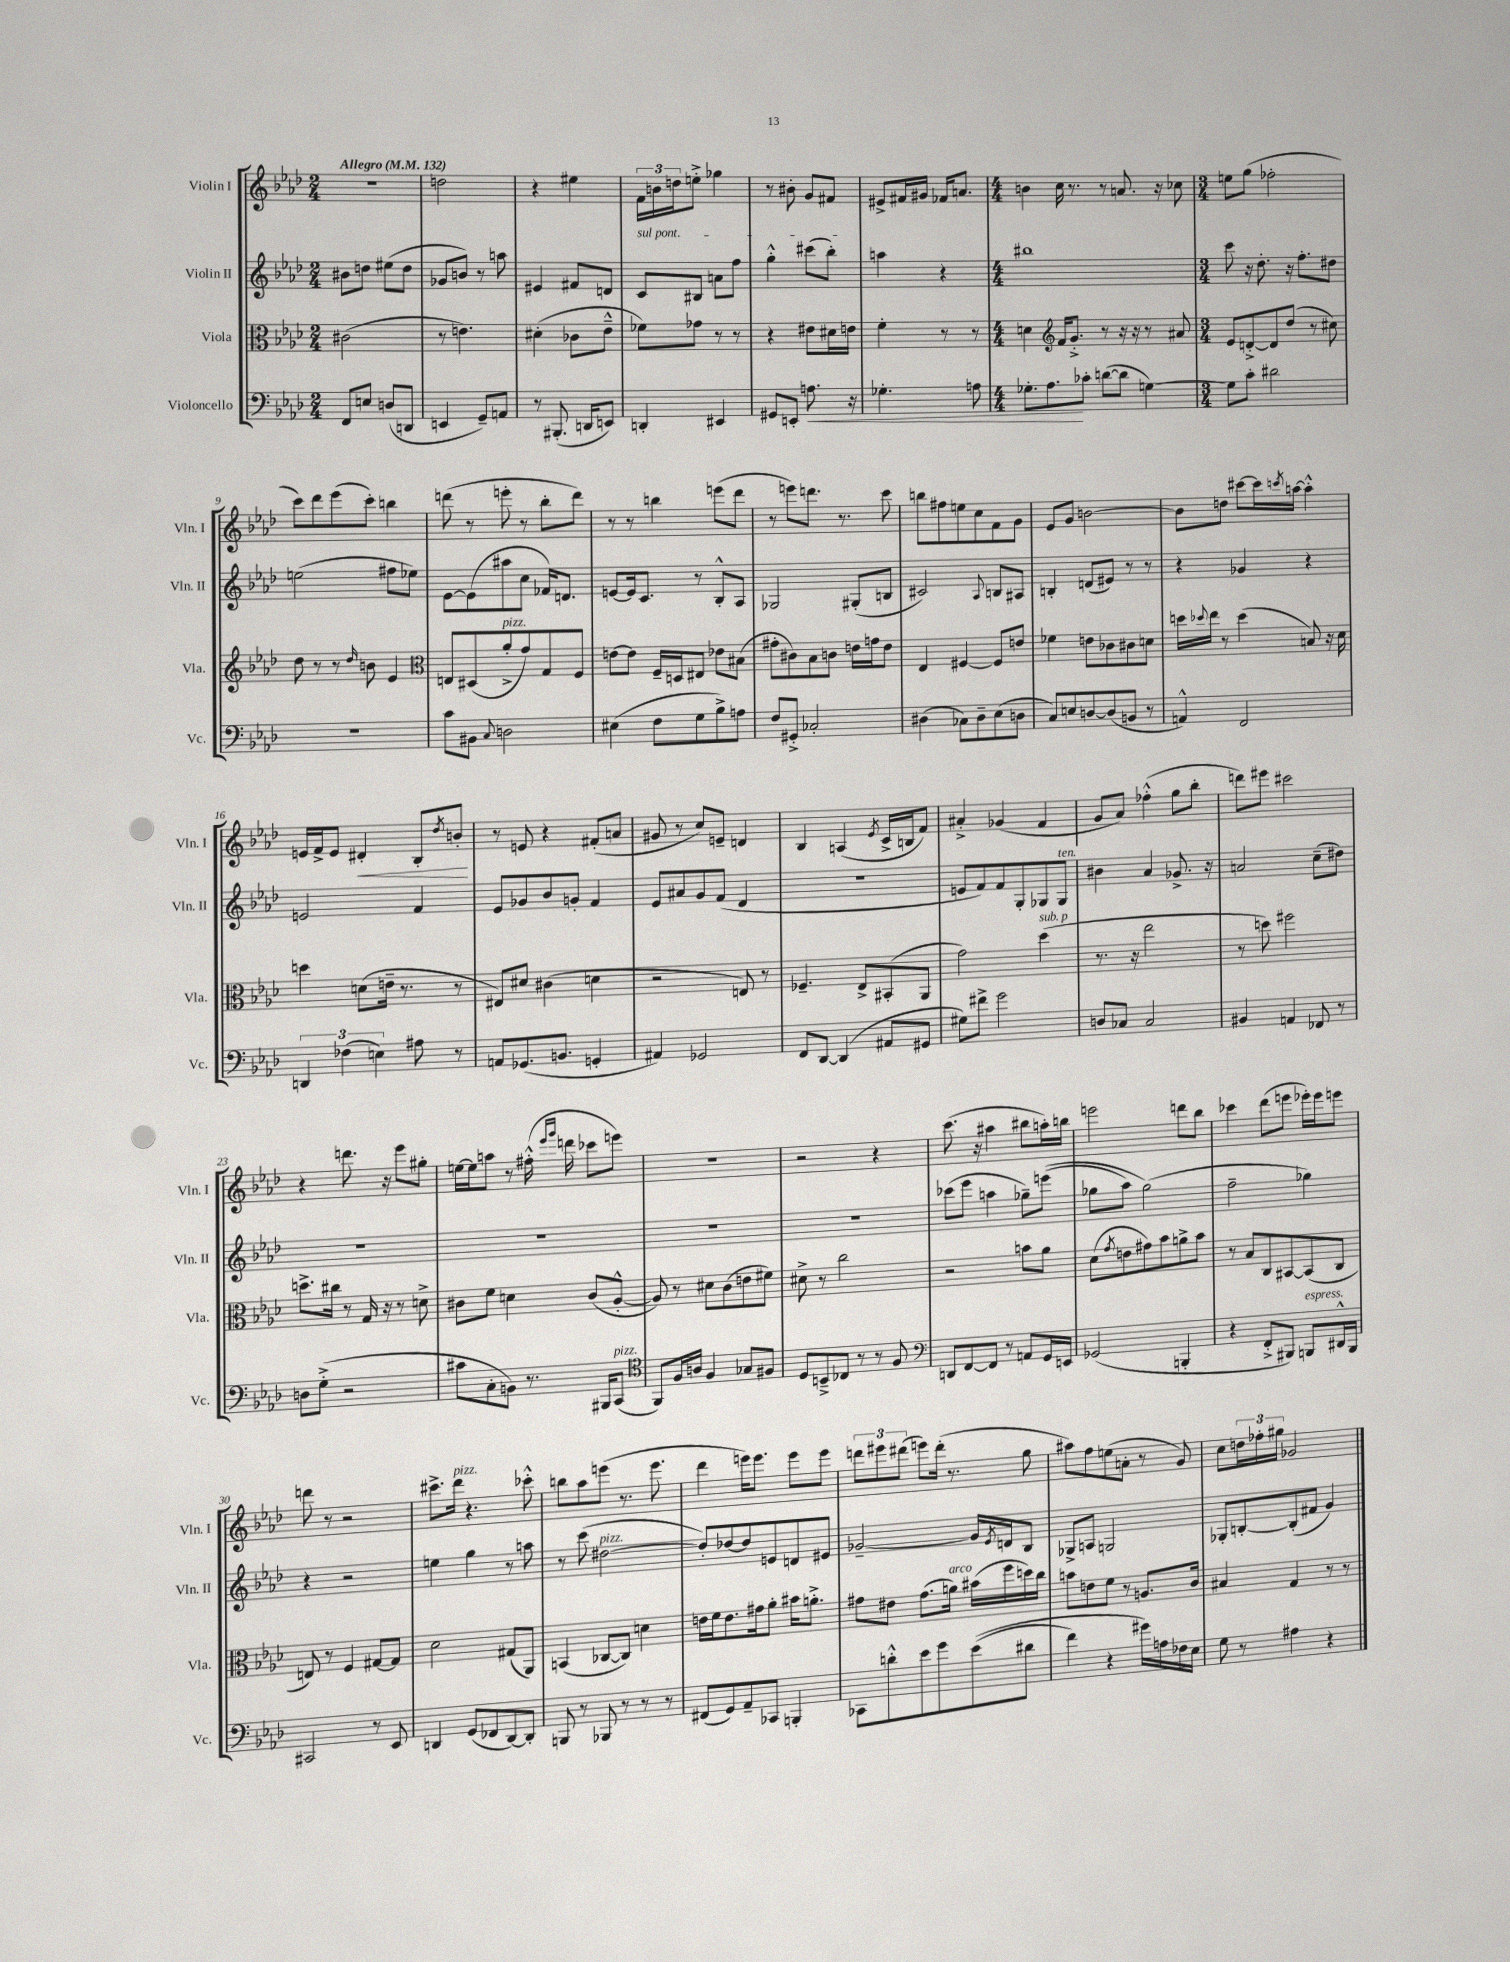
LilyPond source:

<<
\new StaffGroup <<
\new Staff = "s0" \with { instrumentName = "Violin I" shortInstrumentName = "Vln. I" } {
    \clef treble \key aes \major \numericTimeSignature \time 2/4 \tempo "Allegro" 4 = 132
    R2 |
    d''2 |
    r4 eis''4 |
    \tuplet 3/2 { f'16 b'16 d''16 } e''8-.-> ges''4 |
    r8 bis'8-. g'8 fis'8 |
    eis'8-> fis'16 gis'16 fes'16 a'8. |
    \numericTimeSignature \time 4/4 b'4 c''16 r8. r8 a'8. r16 ces''8 |
    \numericTimeSignature \time 3/4 e''8 g''8( fes''2-. |
    c'''8) des'''8 ees'''8( c'''8-.) b''4 |
    d'''8( r8 e'''8-. r8 bes''8-. d'''8) |
    r8 r8 b''4 e'''8( des'''8 |
    r8 e'''8) d'''8. r8. c'''8 |
    b''8 fis''8 e''8 c''8 f'8 g'8 |
    ees'8 g'8 b'2~ |
    b'8 d''8 cis'''8~ cis'''16 \acciaccatura { c'''8 } a''16~ a''4-.-^ |
    e'16 f'16-> e'8 dis'4-.\< bes8-. \acciaccatura { des''8 } b'8-.\! |
    r8 e'8 r4 fis'8-.( a'8 |
    gis'8 r8 c''8) e'8-- d'4 |
    bes4 a4( \acciaccatura { ees'8 } c'16-> b16 f'8) |
    ais'4-.-> ges'4( f'4 |
    g'8 aes'8) fes''4-.-^( g''8 bes''8-. |
    d'''8) eis'''8 cis'''2 |
    r4 d'''8. r16 ees'''8 gis''8-. |
    e''16~ e''16 a''8 r8 fis''16-.-^( \grace { ees'''16 g'''16 } d'''16 ces'''8 e'''8) |
    R2. |
    r2 r4 |
    c'''8.( r16 ais''4 bis''8 a''16-.) b''16 |
    e'''2 d'''8 bes''8 |
    ces'''4 des'''8( e'''8 ees'''16-.) ees'''16 e'''8 |
    d'''8 r8 r2 |
    cis'''8.-> des'''16^\markup { \italic "pizz." } r4. ces'''8-.-^ |
    b''8 aes''8 e'''8( r8. e'''8. |
    des'''4 e'''16) e'''8. e'''8 e'''8 |
    \tuplet 3/2 { d'''8 eis'''8 dis'''8( } e'''8) dis'''16-.( r8. g''8 |
    ais''8) f''8 e''8( a'8-. r8 g'8) |
    c''8 \tuplet 3/2 { d''16 fes''16-. gis''16 } ges'2 \bar "|." |
}
\new Staff = "s1" \with { instrumentName = "Violin II" shortInstrumentName = "Vln. II" } {
    \clef treble \key aes \major \numericTimeSignature \time 2/4
    bis'8 d''8 eis''8( d''8 |
    ges'8 b'8) r8 a''8 |
    eis'4 fis'8 d'8 |
    \once \override TextSpanner.bound-details.left.text = \markup { \italic "sul pont." } c'8\startTextSpan bis8 a'8 f''8 |
    g''4-.-^ cis'''8( bes''8-.\stopTextSpan) |
    a''4 r4 |
    \numericTimeSignature \time 4/4 bis''1 |
    \numericTimeSignature \time 3/4 c'''8 r16 des''8.-. r16 f''8.-. dis''8 |
    e''2( fis''8 ees''8) |
    ees'8~ ees'8( ais''8 c''8 fes'16) d'8. |
    e'8~ e'16 c'8. r8 bes8-.-^ aes8 |
    ges2 gis8-.( b8 |
    cis'2) \appoggiatura { aes8 } b8 ais8 |
    b4-. d'8( eis'8) r8 r8 |
    r4 ges'4 r4 |
    e'2 f'4 |
    ees'8 ges'8 bes'8 g'8-. f'4 |
    ees'8 ais'8 g'8 f'8( des'4 |
    R2. |
    e'8 f'8) f'8 g8-. ges8 ges8^\markup { \italic "ten." } |
    bis'4 aes'4 ges'8.-> r16 |
    a'2 c''8--( dis''8) |
    R2. |
    R2. |
    R2. |
    R2. |
    ces'''8( ees'''8 a''4 ges''8--) e'''8(\( |
    ges''8 aes''8) ges''2(\) |
    f''2-- ges''4) |
    r4 r2 |
    e''4 g''4 r8 a''8 |
    r8 c'''8( dis''2~^\markup { \italic "pizz." } |
    dis''8-.) des''8~ des''8 e'8 d'8 eis'8 |
    ges'2~-- ges'16 \acciaccatura { ees'8 } d'16 bes8 |
    ges8-> a8 g2 |
    ges8-. b8~-. b8-.( fis'8 g'4) \bar "|." |
}
\new Staff = "s2" \with { instrumentName = "Viola" shortInstrumentName = "Vla." } {
    \clef alto \key aes \major \numericTimeSignature \time 2/4
    cis'2( |
    r8 e'4.) |
    dis'4-.( ces'8 ees'8---^ |
    fes'8) ges'8 r8 r8 |
    r4 eis'8 dis'16 e'16 |
    f'4-. r8 r8 |
    \numericTimeSignature \time 4/4 d'4 \clef treble f'16 g'8.-.-> r8 r16 r16 r8 ais'8 |
    \numericTimeSignature \time 3/4 ees'8 d'8~-.-> d'8 des''8( r8 cis''8) |
    des''8 r8 r8 \grace { des''16 } b'8 ees'4 |
    \clef alto e8 dis8( aes'8-.->^\markup { \italic "pizz." } g'8) g8 f8 |
    e'8~ e'8 f16-- d16 eis8 ees'8 bis8( |
    gis'8-. cis'8) bes8 c'8 e'16 g'16 e'8 |
    ees4 fis4~ fis8 e'8 |
    fes'4 e'8 ces'8 cis'8 d'8 |
    d''16 \appoggiatura { des''8 } ees''16 r8 des''4( b8) r16 des'16 |
    d''4 d'8( e'16-- r8. r8 |
    eis8) dis'8 cis'4( d'4 |
    r2 e8) r8 |
    fes4.-- ees8-> bis,8-.( aes,8 |
    g'2) des''4^\markup { \italic "sub. p" }( |
    r8. r16 ees''2 |
    r8 d''8) fis''2 |
    d''8.-> cis''16 r8 g16 r16 r8 d'8-> |
    cis'8 f'8 d'4 cis'8( aes8~-.-^ |
    aes8) r8 dis'8 c'8( e'8 fis'8) |
    dis'8-> r8 c''2 |
    r2 b'8 aes'8 |
    des'8( \acciaccatura { g'8 } e'8 gis'8) bes'8 a'8-> bes'8 |
    r8 bes8 c8 bis,8~ bis,8( c8 |
    e8) r8 f4 gis8~ gis8 |
    des'2 gis8( aes,8) |
    b,4( ces8~ ces8) d'4 |
    e'16 f'16 e'8. gis'16 aes'8-. bis'16 a'8.-.-> |
    gis'8 eis'8 gis'8.( a'16^\markup { \italic "arco" }) bis'16( f''16 d''16) c''16 |
    b'8 e'8 f'8 r8 a8. c'16 |
    bis4 g4 r8 r8 \bar "|." |
}
\new Staff = "s3" \with { instrumentName = "Violoncello" shortInstrumentName = "Vc." } {
    \clef bass \key aes \major \numericTimeSignature \time 2/4
    f,8 e8 d8( d,8 |
    e,4 g,8--) a,8 |
    r8 bis,,8.-.( d,16 e,8) |
    d,4-. eis,4 |
    gis,8 e,8-. a8.\< r16 |
    ges4.-. a8 |
    \numericTimeSignature \time 4/4 ges8.-. aes8.\! ces'8-. d'8~( d'8 g4~) |
    \numericTimeSignature \time 3/4 g8 c'8-. dis'2 |
    R2. |
    c'8 bis,8 \appoggiatura { c8 } d2 |
    eis4( f8 g8 bes8->) a8 |
    f8 gis,8-.-> ces2-. |
    dis4( ces8) dis8-- ees8( d8 |
    c8) e8 d8~ d8( b,8 r8 |
    a,4-^) f,2 |
    \tuplet 3/2 { d,4 fes4( e4) } ais8 r8 |
    a,8 ges,8.( b,8. g,4-. |
    ais,4) ges,2 |
    f,8 des,8~ des,4( ais,8 gis,8 |
    gis8) fis'8-> g'2 |
    d8 ces8 ces2 |
    bis,4 a,4 fes,8 r8 |
    d8 g8-.->( r2 |
    cis'8 c8-. b,8) r8. bis,,16 c,8^\markup { \italic "pizz." }( |
    \clef tenor f,8) f16 a16 f4 ges8 fis8 |
    des8 b,8---> ces8 r8 r8 f8 |
    \clef bass d,8 f,8~ f,8 r8 a,8 g,16 e,16 |
    ges,2( b,,4-. |
    r4 f,8-.-> bis,,8) b,,8^\markup { \italic "espress." } dis,16-^ b,,16 |
    cis,2 r8 ees,8 |
    d,4 g,8( fes,8 d,8~) d,8-. |
    b,,8 r8 bes,,8 r8 r8 r8 |
    fis,8( g,8) aes,8-- ces,8 b,,4-. |
    ces,8 d'8-.-^ ees'8 g'8 ees'8(\( dis'8 |
    f'4) r4 gis'16\) a16 fes16 ees16 |
    g8 r8 ais4 r4 \bar "|." |
}
>>
>>
